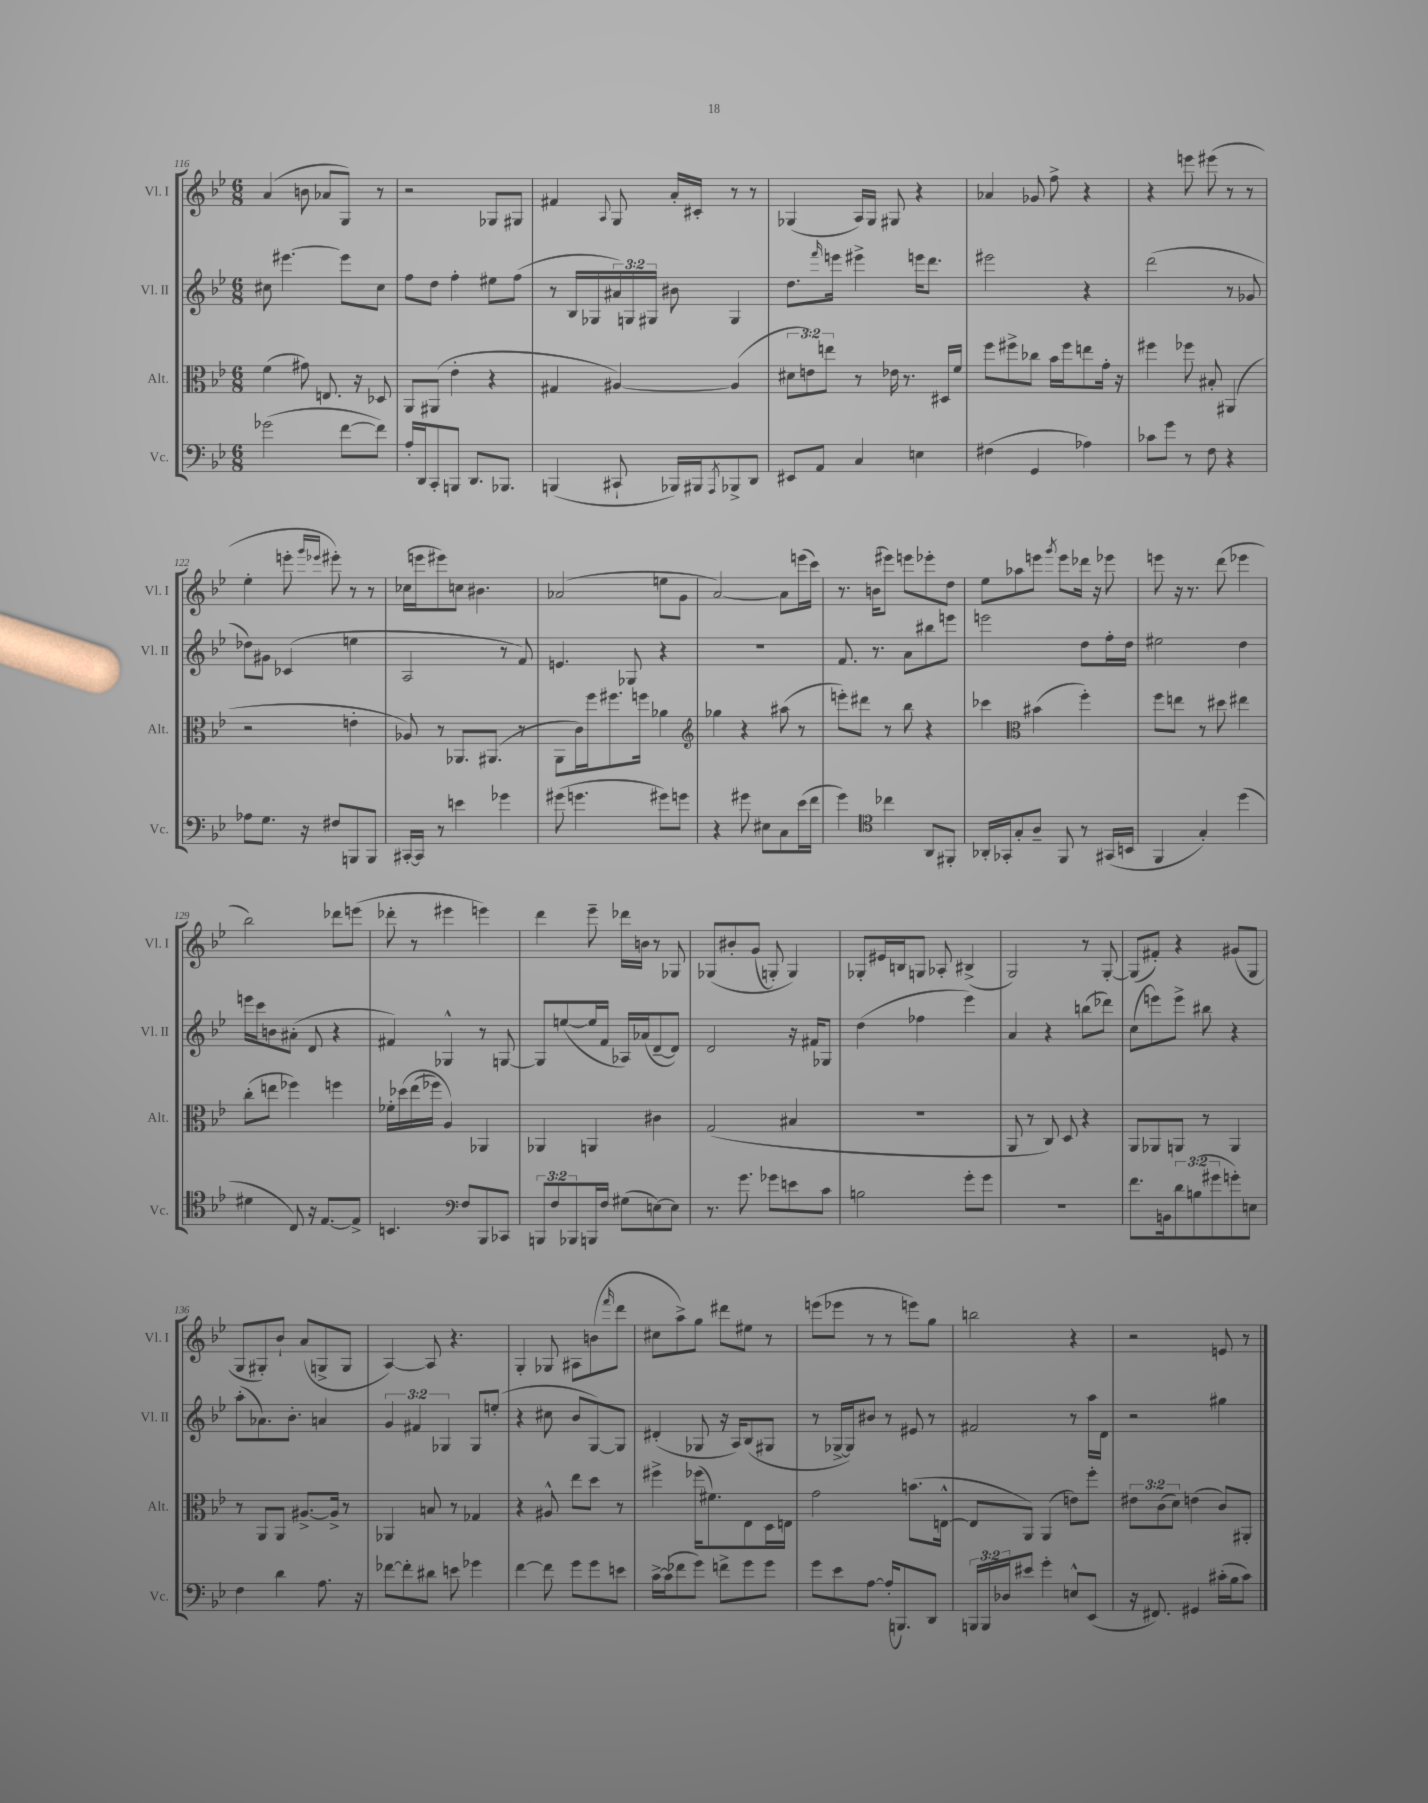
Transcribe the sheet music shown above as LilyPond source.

<<
\new StaffGroup <<
\new Staff = "s0" \with { instrumentName = "Vl. I" shortInstrumentName = "Vl. I" } {
    \clef treble \key bes \major \numericTimeSignature \time 6/8
    a'4( b'8 aes'8 g8) r8 |
    r2 ges8 gis8 |
    fis'4 \appoggiatura { a8 } g8 a'16-. cis'16-. r8 r8 |
    ges4( a16) ges16 gis8 r4 |
    aes'4 ges'8 f''8-> r4 |
    r4 e'''8 eis'''8( r8 r8 |
    ees''4-. e'''8-. \grace { g'''16 ees'''16 } eis'''8-.) r8 r8 |
    ces''16( e'''16 eis'''8) c''8 bis'4. |
    aes'2( e''8 g'8 |
    a'2~) a'8 e'''16( c'''16) |
    r8. b'16( eis'''8) e'''8 ees'''8-. d''8 |
    ees''8 aes''8 e'''8 \acciaccatura { g'''8 } e'''8 des'''16 r16 ees'''8 |
    e'''8 r16 r8. d'''8( ees'''4 |
    bes''2) des'''8 e'''8( |
    des'''8-. r8 eis'''4 e'''4) |
    d'''4 ees'''8-- des'''16 b'16 r8 ges8 |
    ges8\( bis'8-. g'8( g8-.) g4\) |
    ges8-. eis'16 b16 g8 aes8-. bis4->( |
    g2) r8 g8~-. |
    g8( fis'8-.) r4 gis'8( g8 |
    g8 gis8-.) bes'8-! a'8( g8-> g8 |
    a4~) a8 r4. |
    g4-. ges8 ais8 b'8( \grace { f'''16 } d'''8 |
    cis''8 a''8->) g''8 dis'''8 eis''8 r8 |
    e'''8( ees'''8 r8 r8 e'''8) g''8 |
    b''2 r4 |
    r2 e'8 r8 \bar "|." |
}
\new Staff = "s1" \with { instrumentName = "Vl. II" shortInstrumentName = "Vl. II" } {
    \clef treble \key bes \major \numericTimeSignature \time 6/8 \override Staff.TupletNumber.text = #tuplet-number::calc-fraction-text
    cis''8 eis'''4.~ eis'''8 cis''8 |
    f''8 d''8 f''4-. eis''8 f''8( |
    r8 bes16 ges16 \tuplet 3/2 { ais'16) g16 gis16 } bis'8 gis4 |
    d''8. \grace { f'''16 } e'''16 eis'''4-> e'''16 d'''8. |
    eis'''2 r4 |
    d'''2( r8 ges'8 |
    des''8) gis'8 ces'4( e''4 |
    a2 r8 f'8) |
    e'4. ges8 r4 |
    R2. |
    f'8. r8. a'8 bis''8 e'''8 |
    e'''2 d''8 f''16-. d''16 |
    eis''2 d''4 |
    e'''16 c'''16 b'8 ais'8-.( d'8 r4 |
    fis'4) ges4-^ r8 g8~ |
    g8 e''8~( e''16 f'16 aes16) aes'16( d'8~-- d'8) |
    d'2 r16 fis'16 ges8 |
    d''4( fes''4 ees'''4) |
    a'4 r4 b''8( des'''8) |
    c''8( e'''8) e'''8-> bis''8 r4 |
    a''8-.( aes'8.) bes'8.-. a'4 |
    \tuplet 3/2 { g'4 fis'4 ges4 } ges8 e''8-.( |
    r4 cis''8 bes'8 g8~) g8 |
    dis'4-.( ges8 r16 a16) bes8( gis8 |
    r8 ges16~-> ges16) bis'8 r8 eis'8 r8 |
    fis'2 r8 a''16 d'16 |
    r2 gis''4 \bar "|." |
}
\new Staff = "s2" \with { instrumentName = "Alt." shortInstrumentName = "Alt." } {
    \clef alto \key bes \major \numericTimeSignature \time 6/8 \override Staff.TupletNumber.text = #tuplet-number::calc-fraction-text
    f'4( gis'8) e8. r16 des8 |
    a,8 ais,8( ees'4-. r4 |
    gis4 ais4~) ais4( |
    \tuplet 3/2 { dis'8 e'8) e''8 } r8 ees'16 r8. dis16 f'16 |
    f''8 fis''8-> ces''8 bes'16 fis''16 e''8 g'16-. r16 |
    fis''4 fes''8 bis8-. ais,4( |
    r2 e'4-. |
    aes8) r8 aes,8. ais,8.( r8 |
    a,8 c'16) f''16 fis''8. f''16 aes'4 |
    \clef treble ges''4 r4 ais''8( r8 |
    e'''8-.) dis'''8 r8 bes''8 r4 |
    ces'''4 \clef alto bis'4( f''4-.) |
    f''8 e''8 r8 dis''8 eis''4 |
    c''8-.( e''8 fes''4) f''4 |
    fes'16-. des''16\( ees''16( fes''16) a4\) aes,4 |
    aes,4 a,4 cis'4 |
    g2( bis4 |
    R2. |
    a,8 r8 c8) d8 r4 |
    a,8 aes,8 a,8 r8 a,4 |
    r8 a,8 a,8 ais8.~-> ais16-> r8 |
    aes,4 b8 r8 ges4 |
    r4 ais8-^ ees''8 d''8 r8 |
    fis''4-> fes''16( fis'8.) ees8 d16 e16 |
    g'2 b'8.( e16~-^ |
    e8 a,8) a,4( e'8) f''8-. |
    \tuplet 3/2 { eis'8 c'8( d'8) } e'4( c'8) ais,8-. \bar "|." |
}
\new Staff = "s3" \with { instrumentName = "Vc." shortInstrumentName = "Vc." } {
    \clef bass \key bes \major \numericTimeSignature \time 6/8 \override Staff.TupletNumber.text = #tuplet-number::calc-fraction-text
    ges'2( f'8~ f'8) |
    a16-. d,16 c,8-. b,,8 d,8. bes,,8. |
    b,,4( cis,8-! bes,,16) bis,,16 \acciaccatura { a,,8 } bes,,8-> d,8 |
    eis,8 a,8 c4 e4 |
    fis4( g,4 aes4) |
    ces'8 g'8 r8 f8 r4 |
    aes8 g8. r16 fis8 b,,8 b,,8 |
    cis,16~-. cis,16 r8 e'4 ges'4 |
    gis'8( g'4. gis'8) g'8 |
    r4 gis'8 eis8 c8 ees'16( f'16 |
    g'4) \clef tenor ces''4 a,8 fis,8-. |
    aes,16-. ges,16-. g8-. a8-- f,8 r8 gis,16( b,16 |
    f,4 g4-.) d''4( |
    dis'4 c8) r16 ees8.~ ees8-> |
    b,4. \clef bass f8 bes,,8 ces,8 |
    \tuplet 3/2 { b,,8 f8 bes,,8 } b,,16 f16 gis8( e8~) e8 |
    r8. g'8. ges'8 e'8 c'8 |
    b2 g'8-. g'8 |
    R2. |
    f'8. b,16 \tuplet 3/2 { d'8 b8( gis'8 } g'8-.) e8 |
    f4 d'4 a8. r16 |
    fes'8~ fes'8-. dis'8 e'8 ges'4 |
    f'4~ f'8 g'8 g'8 e'8 |
    c'16~-> c'16( fes'8 g'8) f'8-> g'8 g'8 |
    g'8 ees'8 a8~ a16-.( b,,8.) d,8 |
    \tuplet 3/2 { b,,16 b,,16 des16 } eis'8 g'4-. e8-^ ees,8( |
    r16 fis,8.) gis,4 cis'16-.( bes16 cis'8) \bar "|." |
}
>>
>>
\layout { \context { \Score currentBarNumber = #116 } }
